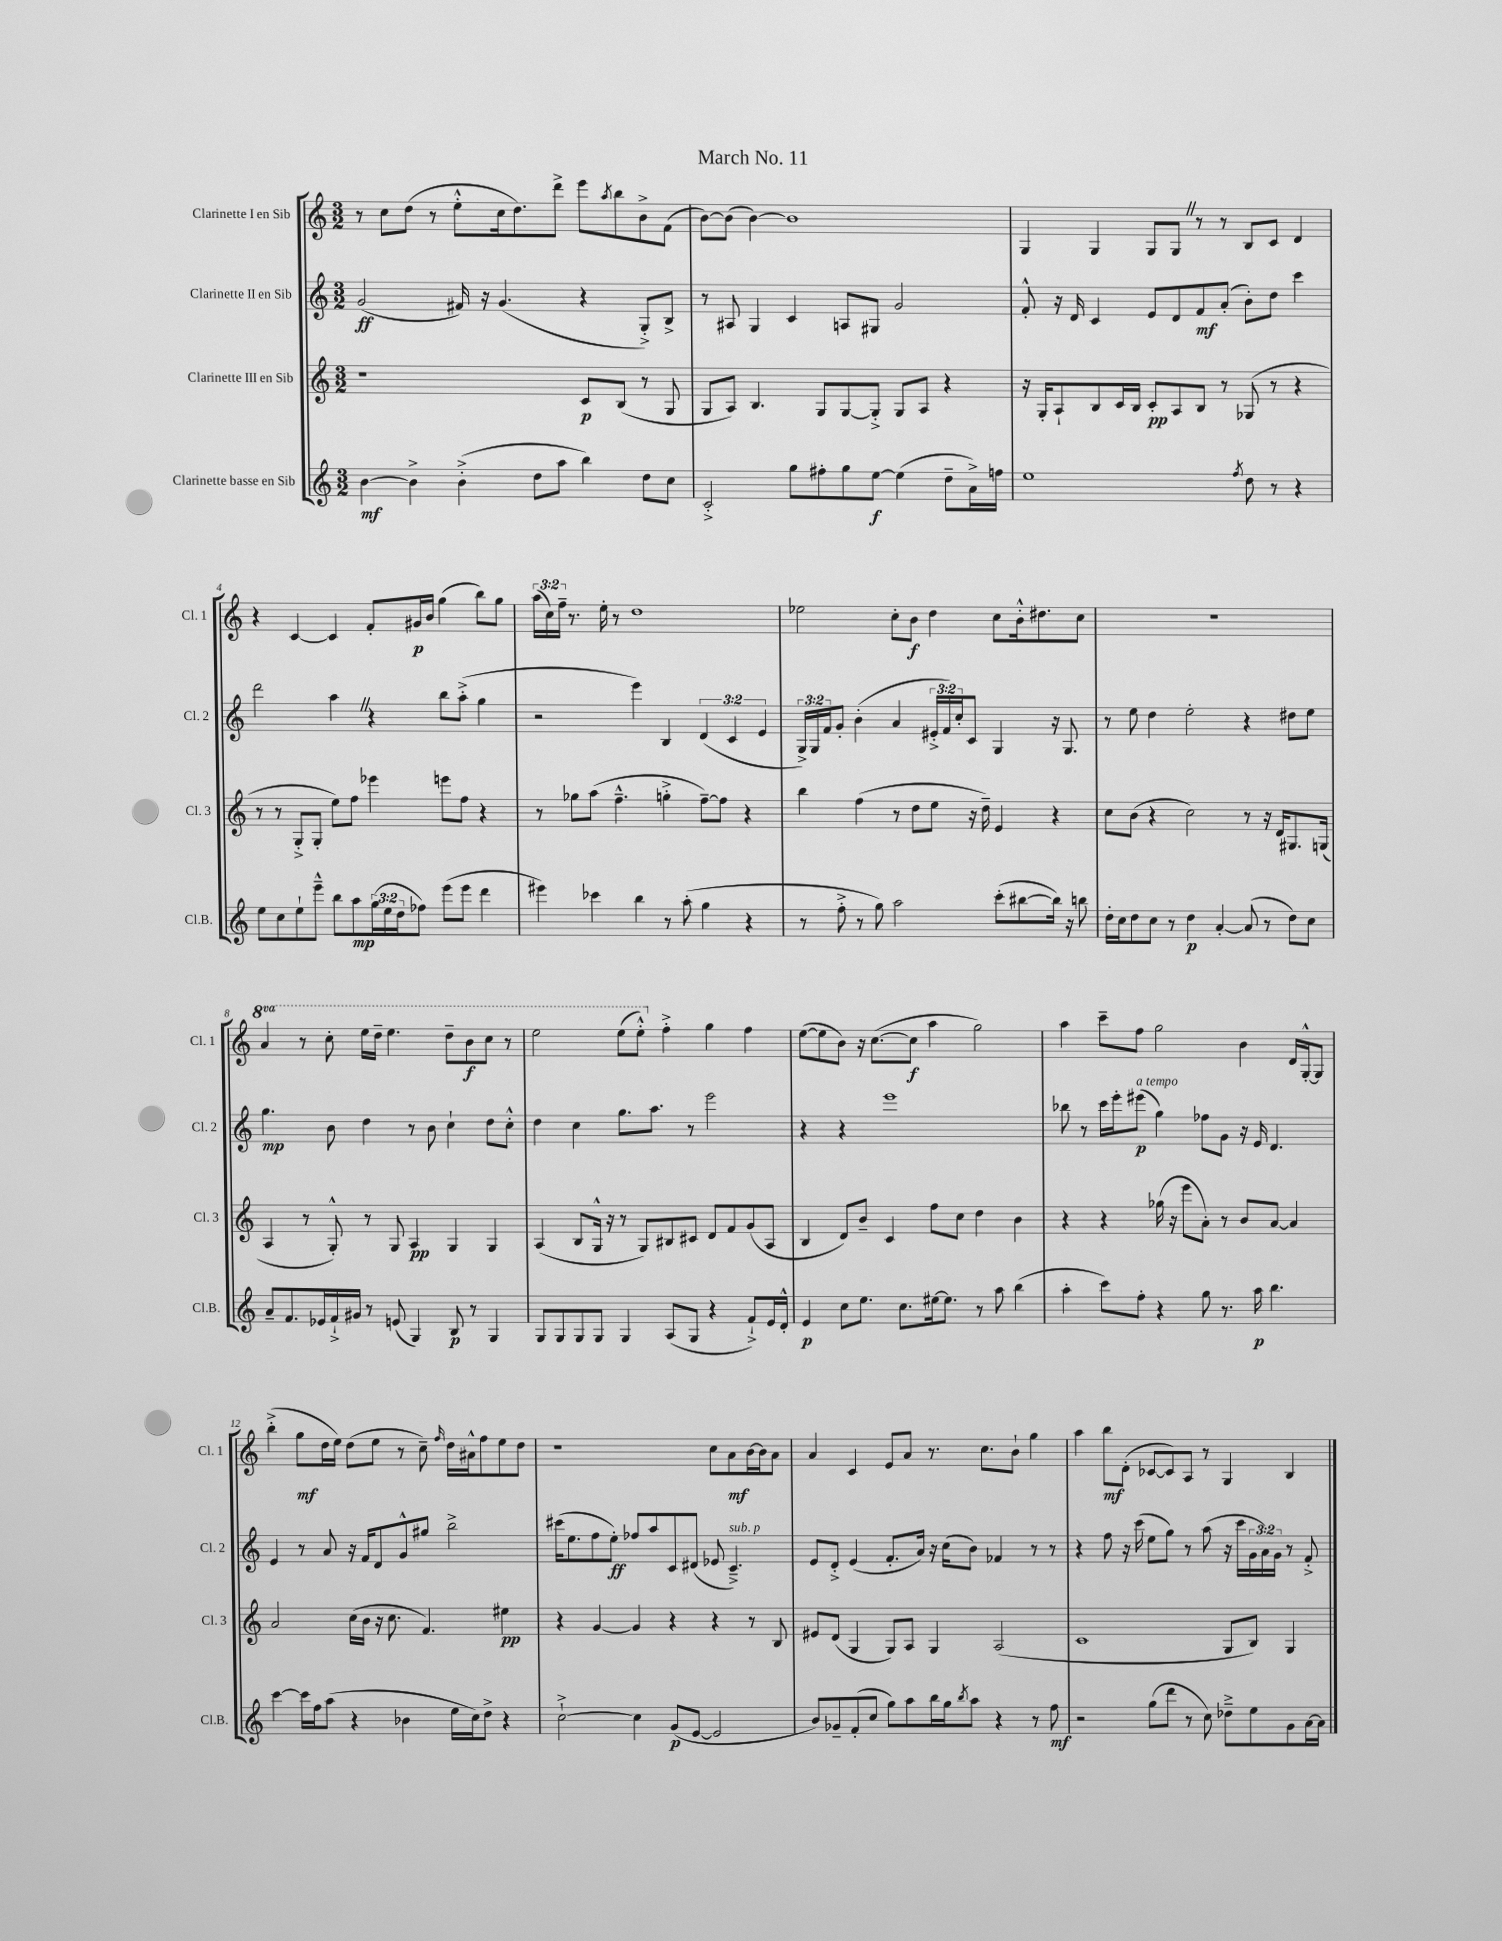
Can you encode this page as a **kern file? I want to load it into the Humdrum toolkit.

**kern	**kern	**kern	**kern
*staff4	*staff3	*staff2	*staff1
*clefG2	*clefG2	*clefG2	*clefG2
*k[]	*k[]	*k[]	*k[]
*M3/2	*M3/2	*M3/2	*M3/2
[4b\	1r	(2g/	8r
.	.	.	8cc\L
4b^\]	.	.	(8dd\J
.	.	.	8r
(4b'^\	.	16f#/)	8ee'^^\L
.	.	16r	.
.	.	(4.g/	16cc\k
.	.	.	8.dd\)
8dd\L	.	.	.
8aa\J	.	.	8ddd^\J
4bb\)	8c/L	4r	8eee\L
.	.	.	8qaa/
.	(8B/J	.	8bb\
8dd\L	8r	8G'^/L)	8b^\
8cc\J	8G/	8B^/J	(8f\J
=	=	=	=
2c'^/	8G/L	8r	[8b\L)
.	8A/J)	8A#/	(8b\]J
.	4.B/	4G/	[4b\)
8gg\L	.	4c/	1b]
8ff#'\	8G/L	.	.
8gg\	[8G/	8A/L	.
[8ee\J	8G'^/]J	8G#/J	.
(4ee\]	8G/L	2g/	.
.	8A/J	.	.
8dd~\L	4r	.	.
16a^\L)	.	.	.
16ff\JJ	.	.	.
=	=	=	=
1ee	16r	8f'^^/	4G/
.	16G'/LK	.	.
.	8A`/	16r	.
.	.	16d/	.
.	8B/	4c/	4G/
.	16c/L	.	.
.	16B/JJ	.	.
.	8c'/L	8e/L	8G/L
.	8A/	8d/	8G/J
.	8B/J	8f/	8r
.	8r	(8a'/J	8r
8qff/	.	.	.
8dd\	(8G-/	8b'\L)	8B/L
8r	8r	8dd\J	8c/J
4r	4r	4ccc\	4d/
=	=	=	=
8ee\L	8r	2ddd\	4r
8cc\	8r	.	.
8ee`\	8G'^/L	.	[4c/
8eee~^^\J	8G'/J	.	.
8bb\L	8ee\L)	4aa\	4c/]
8aa\	8ff\J	.	.
(24gg\L	4eee-\	4r	8f'/L
24ee\	.	.	.
24dd\J	.	.	.
8ff-\J)	.	.	16g#/L
.	.	.	16b/JJ
(8eee\L	8eee\L	8bb\L	(4gg\
8eee\J	8ff\J	(8aa'^\J	.
4ddd\	4r	4gg\	8bb\L)
.	.	.	8gg\J
=	=	=	=
4eee#\)	8r	2r	(24aa\LL
.	.	.	24cc\)
.	.	.	24ff~\JJ
.	8gg-\L	.	8.r
4ccc-\	(8aa\J	.	.
.	.	.	16ee'\
.	4.ff~^^\	.	8r
4bb\	.	4eee\)	1dd
8r	4gg'^\	4B/	.
(8aa'\	.	.	.
4gg\	[8ff~\L)	(6d/	.
.	8ff\]J	.	.
.	.	6c/	.
4r	4r	.	.
.	.	6e/	.
=	=	=	=
8r	4bb\	24G^/LL)	2ee-\
.	.	24G/	.
.	.	24f/J	.
8ff'^\	.	8g'/J	.
8r	(4ff\	(4b'\	.
8gg\)	.	.	.
2aa\	8r	4a/	8cc'\L
.	8dd\L	.	8b\J
.	8ee\J	24e#'^/LL	4dd\
.	.	24f/)	.
.	.	24cc'/J	.
.	16r	8c/J	.
.	16dd~\)	.	.
(8ccc'\L	4e/	4G/	8cc\L
[8bb#\	.	.	16b'^^\k
.	.	.	8.dd#\
16bb#\]Jk)	4r	16r	.
16r	.	8.G/	.
8bb\	.	.	8cc\J
=	=	=	=
16dd'\LL	8cc\L	8r	1.r
16cc\J	.	.	.
8dd\	(8b\J	8ee\	.
8cc\J	4r	4dd\	.
8r	.	.	.
4dd\	2cc\)	2ee'\	.
[4a'/	.	.	.
(8a/]	8r	4r	.
8r	16r	.	.
.	16d/LK	.	.
8dd\L)	8.G#/	8dd#\L	.
8cc\J	.	8ee\J	.
.	(16G/Jk	.	.
=	=	=	=
8a~/L	4A/	4.gg\	4aa/
8.f/	.	.	.
.	8r	.	8r
16e-/L	.	.	.
16f`^/	8G'^^/)	8b\	8ccc'\
16g#/JJ	.	.	.
8r	8r	4dd\	16eee\LL
.	.	.	16ddd~\JJ
(8e/	8G/	.	4.eee\
4G/)	4A/	8r	.
.	.	8b\	.
8B/	4G/	4cc`\	8ddd~\L
8r	.	.	8bb\
4G/	4G/	8dd\L	8ccc\J
.	.	8cc'^^\J	8r
=	=	=	=
8G/L	(4A/	4dd\	2eee\
8G/	.	.	.
8G/	8B/L	4cc\	.
8G/J	16G^^/Jk	.	.
.	16r	.	.
4G/	8r	8.gg\L	(8eee\L
.	8G/L)	.	8eee'^^\J)
.	.	8.aa\J	.
(8A/L	8B#/	.	4ff'^\
8G/J	8c#/J	8r	.
4r	8d/L	2eee\	4gg\
.	8f/	.	.
8f`^/L)	(8g/	.	4ff\
16e/L	8A/J	.	.
16d'^^/JJ	.	.	.
=	=	=	=
4e/	4B/	4r	([8ee\L
.	.	.	8ee\]
8cc\L	8d/L)	4r	8b\J)
8.ee\J	8b~/J	.	16r
.	.	.	([8.cc\L
.	4c/	1eee	.
8.cc\L	.	.	.
.	.	.	8cc\]J
[16ee#\k	8ff\L	.	4aa\
8.ee#\]J	.	.	.
.	8cc\J	.	.
8r	4dd\	.	2gg\)
8aa\	.	.	.
(4bb\	4b\	.	.
=	=	=	=
4aa'\	4r	8bb-\	4aa\
.	.	8r	.
8ccc\L)	4r	16ccc\LL	8ccc~\L
.	.	16eee'\J	.
8ff'\J	.	(8eee#\J	8ff\J
4r	(16gg-\	4gg\)	2gg\
.	16r	.	.
.	8eee\L	.	.
8gg\	8a'\J)	8ff-\L	.
8.r	8r	8g\J	.
.	8b/L	16r	4b\
16aa\	.	16e/	.
4.bb\	[8a/J	4.d/	.
.	4a/]	.	16d/LL
.	.	.	[16G'^^/J
.	.	.	8G/]J
=	=	=	=
[4ccc\	2a/	4e/	(4bb'^\
16ccc\]LL	.	8r	8gg\L
16ff\J	.	.	.
(8aa\J	.	8a/	16dd\L
.	.	.	16ee\JJ)
4r	(16cc\LL	16r	(8dd\L
.	16b\JJ	16f/LK	.
.	16r	8d/	8ee\J
.	8.cc\	.	.
4b-\	.	8g^^/	8r
.	4.f/)	8gg#/J	8cc~\)
.	.	.	16qqff/
16ee\LL	.	2bb^\	16dd\LL
16cc\J)	.	.	16a#^^\J
8dd^\J	.	.	8ff\
4r	4ee#\	.	8ee\
.	.	.	8dd\J
=	=	=	=
[2cc`^\	4r	(16ccc#\LK	1r
.	.	8.ee\	.
.	[4g/	8ff\	.
.	.	8ee'\J)	.
4cc\]	4g/]	8ff-/L	.
.	.	8aa/	.
(8g/L	4r	8c/	.
[8e/J	.	(8d#/J	.
2e/]	4r	8e-/	8cc\L
.	.	4.c~^/)	8a\
.	8r	.	[16b\L
.	.	.	16b\]J
.	8B/	.	8a\J
=	=	=	=
8b/L)	8e#/L	8e/L	4a/
8g-~/	(8d/J	8d'^/J	.
(8f'/	4G/	(4e/	4c/
8cc/J	.	.	.
8gg\L)	8G/L)	8.f'/L	8e/L
8aa\	8A/J	.	8a/J
.	.	16a/Jk)	.
16bb\L	4G/	16r	8.r
16gg\J	.	(16cc\LK	.
8qbb/	.	.	.
8aa\J	.	8b\J)	.
.	.	.	8.cc\L
4r	(2A/	4f-/	.
.	.	.	8b`\J
8r	.	8r	4gg\
8ff\	.	8r	.
=	=	=	=
2r	1c	4r	4aa\
.	.	8ff\	8bb\L
.	.	16r	(8d'\J
.	.	(16ccc\	.
(8gg\L	.	8ee\L	[8c-/L
8ddd\J	.	8gg\J)	8c-/])
8r	.	8r	8A/J
8cc\)	.	(8aa\	8r
8dd-~^\L	8G/L	16r	4G/
.	.	16ccc\LL	.
8ee\	8B/J)	24g\	.
.	.	24a\)	.
.	.	24g\JJ	.
8g\	4G/	8r	4B/
[16a\L	.	8f'^/	.
16a\]JJ	.	.	.
==	==	==	==
*-	*-	*-	*-
